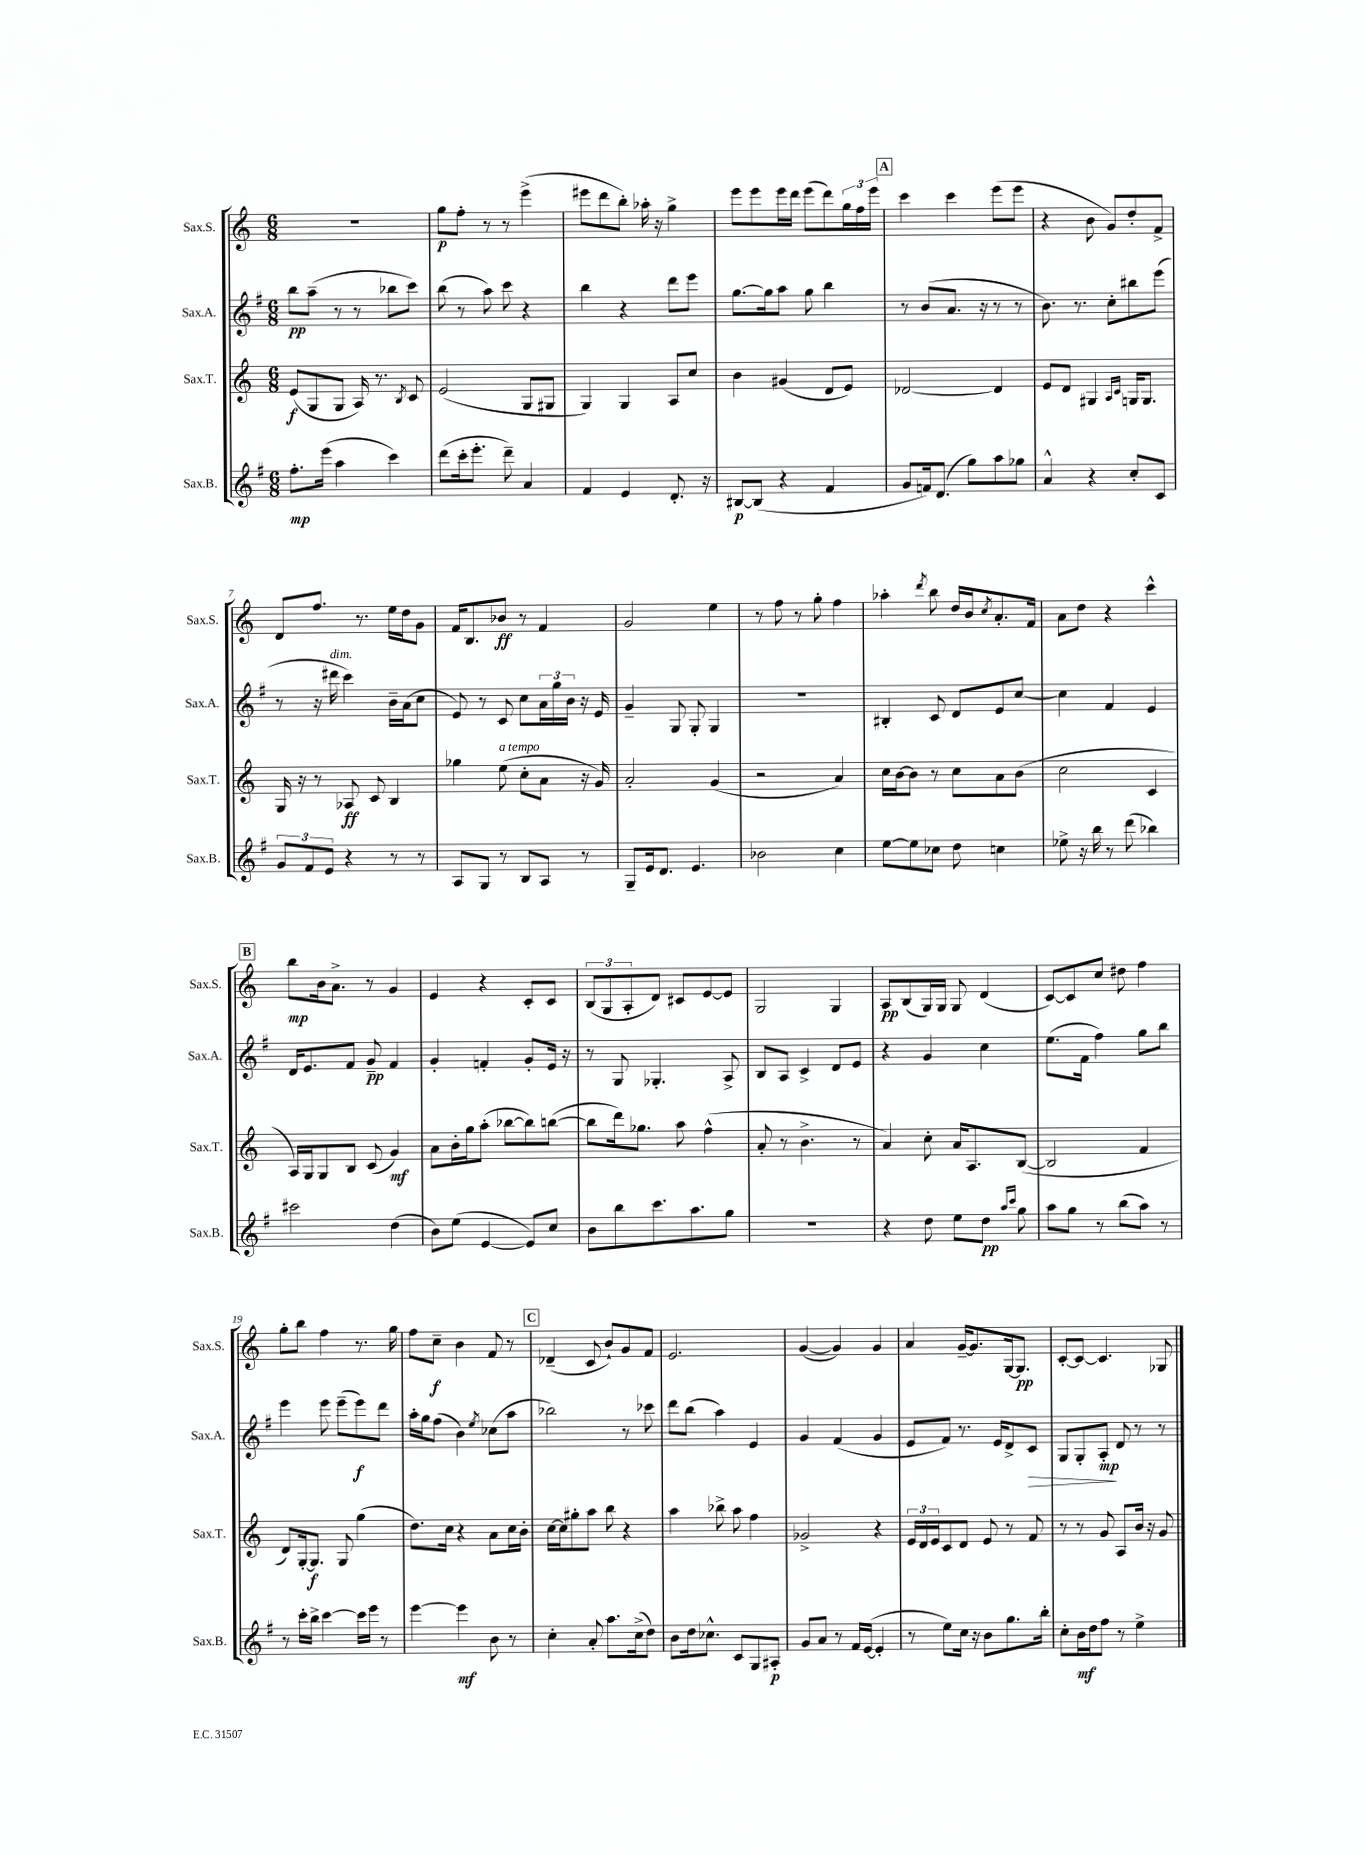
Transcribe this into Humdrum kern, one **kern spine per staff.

**kern	**kern	**kern	**kern
*staff4	*staff3	*staff2	*staff1
*clefG2	*clefG2	*clefG2	*clefG2
*k[f#]	*k[]	*k[f#]	*k[]
*M6/8	*M6/8	*M6/8	*M6/8
8.ff#'	(8e	8bb	2.r
.	8G	(8aa~	.
(16eee	.	.	.
4aa	8G	8r	.
.	16A)	8r	.
.	8.r	.	.
4ccc)	.	8bb-	.
.	8qB	.	.
.	8c	8ccc)	.
=	=	=	=
(8ddd	(2e	(8bb	8gg
16ccc'	.	8r	8ff'
8.eee'	.	.	.
.	.	8aa)	8r
8ddd~)	.	8ccc	8r
4a	8G	4r	(4eee^
.	8G#	.	.
=	=	=	=
4f#	4G)	4bb	8eee#
.	.	.	8ddd
4e	4G	4r	8bb')
.	.	.	16aa-'
.	.	.	16r
8.d'	8A	8ddd	4gg^
.	8cc	8eee	.
16r	.	.	.
=	=	=	=
[8B#	4b	[8.gg	8eee
(8B#]	.	.	8eee
.	.	16gg]	.
4r	(4g#	8aa	16eee
.	.	.	16ddd
.	.	8gg	(8eee
4f#	8d	4bb	8ddd)
.	8e)	.	24gg
.	.	.	24ff
.	.	.	24eee
=	=	=	=
8g	[2d-	8r	4ccc
16f)	.	(8b	.
(8.d	.	.	.
.	.	8.a	4ccc
8gg)	.	.	.
.	.	16r	.
8aa	4d-]	8r	(8eee
8gg-	.	8r	8eee
=	=	=	=
4a^^	8e	8.b)	4r
.	8d	.	.
.	.	8.r	.
4r	4G#	.	8b
.	.	8cc'	8g)
.	16qqA	.	.
.	16qqc	.	.
8cc'	16G	8bb#	8dd'
.	8.G	.	.
8c	.	(8eee	8f^
=	=	=	=
12g	16G	8r	8d
.	16r	.	.
12f#	.	.	.
.	8r	16r	8.ff
12e	.	.	.
.	.	16ddd#	.
4r	8A-	4ccc)	.
.	.	.	8.r
.	8c	.	.
8r	4B	16b~	16ee
.	.	(16a	16dd
8r	.	8cc	8g
=	=	=	=
8A	4gg-	8e)	16f
.	.	.	8.B
8G	.	8r	.
8r	(8ee	8c	8b-
8B	8cc'	8cc	8r
8A	8a	24a	4f
.	.	24gg	.
.	.	24b	.
8r	16r	16r	.
.	16g)	16e	.
=	=	=	=
8G~	2a'	4g~	2g
16e	.	.	.
8.d	.	.	.
.	.	8G	.
4.e	.	8G'	.
.	(4g	4G	4ee
=	=	=	=
2b-	2r	2.r	8r
.	.	.	8ff
.	.	.	8r
.	.	.	8gg'
4cc	4a)	.	4ff
=	=	=	=
[8ee	16cc	4B#'	4aa-'
.	[16b	.	.
8ee]	8b]	.	.
.	.	.	8qddd
8cc-	8r	8c	8bb
8dd	8cc	8d	16dd
.	.	.	16b
.	.	.	8qcc
4cc	8a	8e	8.a'
.	(8b	[8cc	.
.	.	.	16f
=	=	=	=
8ee-^	2cc	4cc]	8a
16r	.	.	8dd
16bb	.	.	.
8r	.	4f#	4r
(8ddd	.	.	.
4bb-)	4c	4e	4ccc^^
=	=	=	=
2ccc#	16A)	16d	8bb
.	16G	8.e	.
.	8G	.	16b
.	.	.	8.a^
.	8B	8f#	.
.	(8c	8g~	8r
(4dd	4g)	4f#	4g
=	=	=	=
8b)	8a	4g'	4e
(8ee	16b'	.	.
.	16gg	.	.
[4e	(8aa'	4f'	4r
.	[8bb-	.	.
8e])	8bb-])	8g'	8c'
8cc	([8bb	16e	8c
.	.	16r	.
=	=	=	=
8b	8bb]	8r	(12B
.	.	.	12G
8bb	16ddd)	8G	.
.	.	.	12A'
.	8.gg-	.	.
8.ccc	.	4.G-'	8d)
.	8aa	.	8c#
8.aa	.	.	.
.	(4ff^^	.	[8e
8gg	.	8A^	8e]
=	=	=	=
2.r	8a'	8B	2G
.	8r	8A	.
.	4.b^	4c^	.
.	.	8d	4G
.	8r	8e	.
=	=	=	=
4r	4a)	4r	8A
.	.	.	(8B
8dd	8cc'	4g	16G)
.	.	.	16G
8ee	16a	.	8G
.	8.A	.	.
8dd	.	4cc	(4d
16qqaa	.	.	.
16qqccc	.	.	.
8gg	([8B	.	.
=	=	=	=
8aa	2B]	(8.ee	[8c)
8gg	.	.	8c]
.	.	16f#	.
8r	.	4ff#)	8cc
(8bb	.	.	8dd#
8aa)	4f	8gg	4ff
8r	.	8bb	.
=	=	=	=
8r	8d)	4eee	8gg'
16ccc'	[16G'	.	8bb
16bb^	8.G]	.	.
[4ccc	.	8eee	4ff
.	8G	(8eee~	.
16ccc]	(4gg	8eee)	8.r
16eee	.	.	.
8r	.	8ddd	.
.	.	.	16gg
=	=	=	=
[4eee	8.dd)	16aa'	8ff
.	.	16gg	.
.	.	(8ff#	8cc~
.	16cc	.	.
4eee]	4r	4b)	4b
.	.	8qee	.
8b	8a	(8cc-	8f
8r	16cc	8aa	8r
.	16b'	.	.
=	=	=	=
4cc'	[16cc	2bb-)	(4d-~
.	16cc]	.	.
.	8gg#'	.	.
8a'	8aa	.	8c
8.aa	8bb	.	8b`)
.	4r	8r	8g
(16cc^	.	.	.
8dd)	.	8ccc-	8f
=	=	=	=
8b	4aa	8ddd	2.e
16dd	.	(8bb	.
8.cc-^^	.	.	.
.	8bb-^	4aa)	.
8c	8aa	.	.
8G	4ff	4e	.
8A#'	.	.	.
=	=	=	=
8g	2g-^	4g	([4g
8a	.	.	.
8r	.	(4f#	4g])
16f#	.	.	.
([16e	.	.	.
4e']	4r	4g	4g
=	=	=	=
8r	24e	8e	4a
.	24d	.	.
.	24e	.	.
8ee)	8c	8f#)	.
16cc	8d	8.r	[16g~
16r	.	.	8.g]
8b	8e	.	.
.	.	16e	.
8.gg	8r	8d^	[16G
.	.	.	8.G]
.	8f	8c	.
16bb'	.	.	.
=	=	=	=
8cc'	8r	8G	[8c'
16b	8r	8G'	8c_
16dd	.	.	.
8ff#	8g	8A'	4.c]
8r	8A	8d	.
4ee^	16b	8r	.
.	16r	.	.
.	8g	8r	8G-
==	==	==	==
*-	*-	*-	*-
